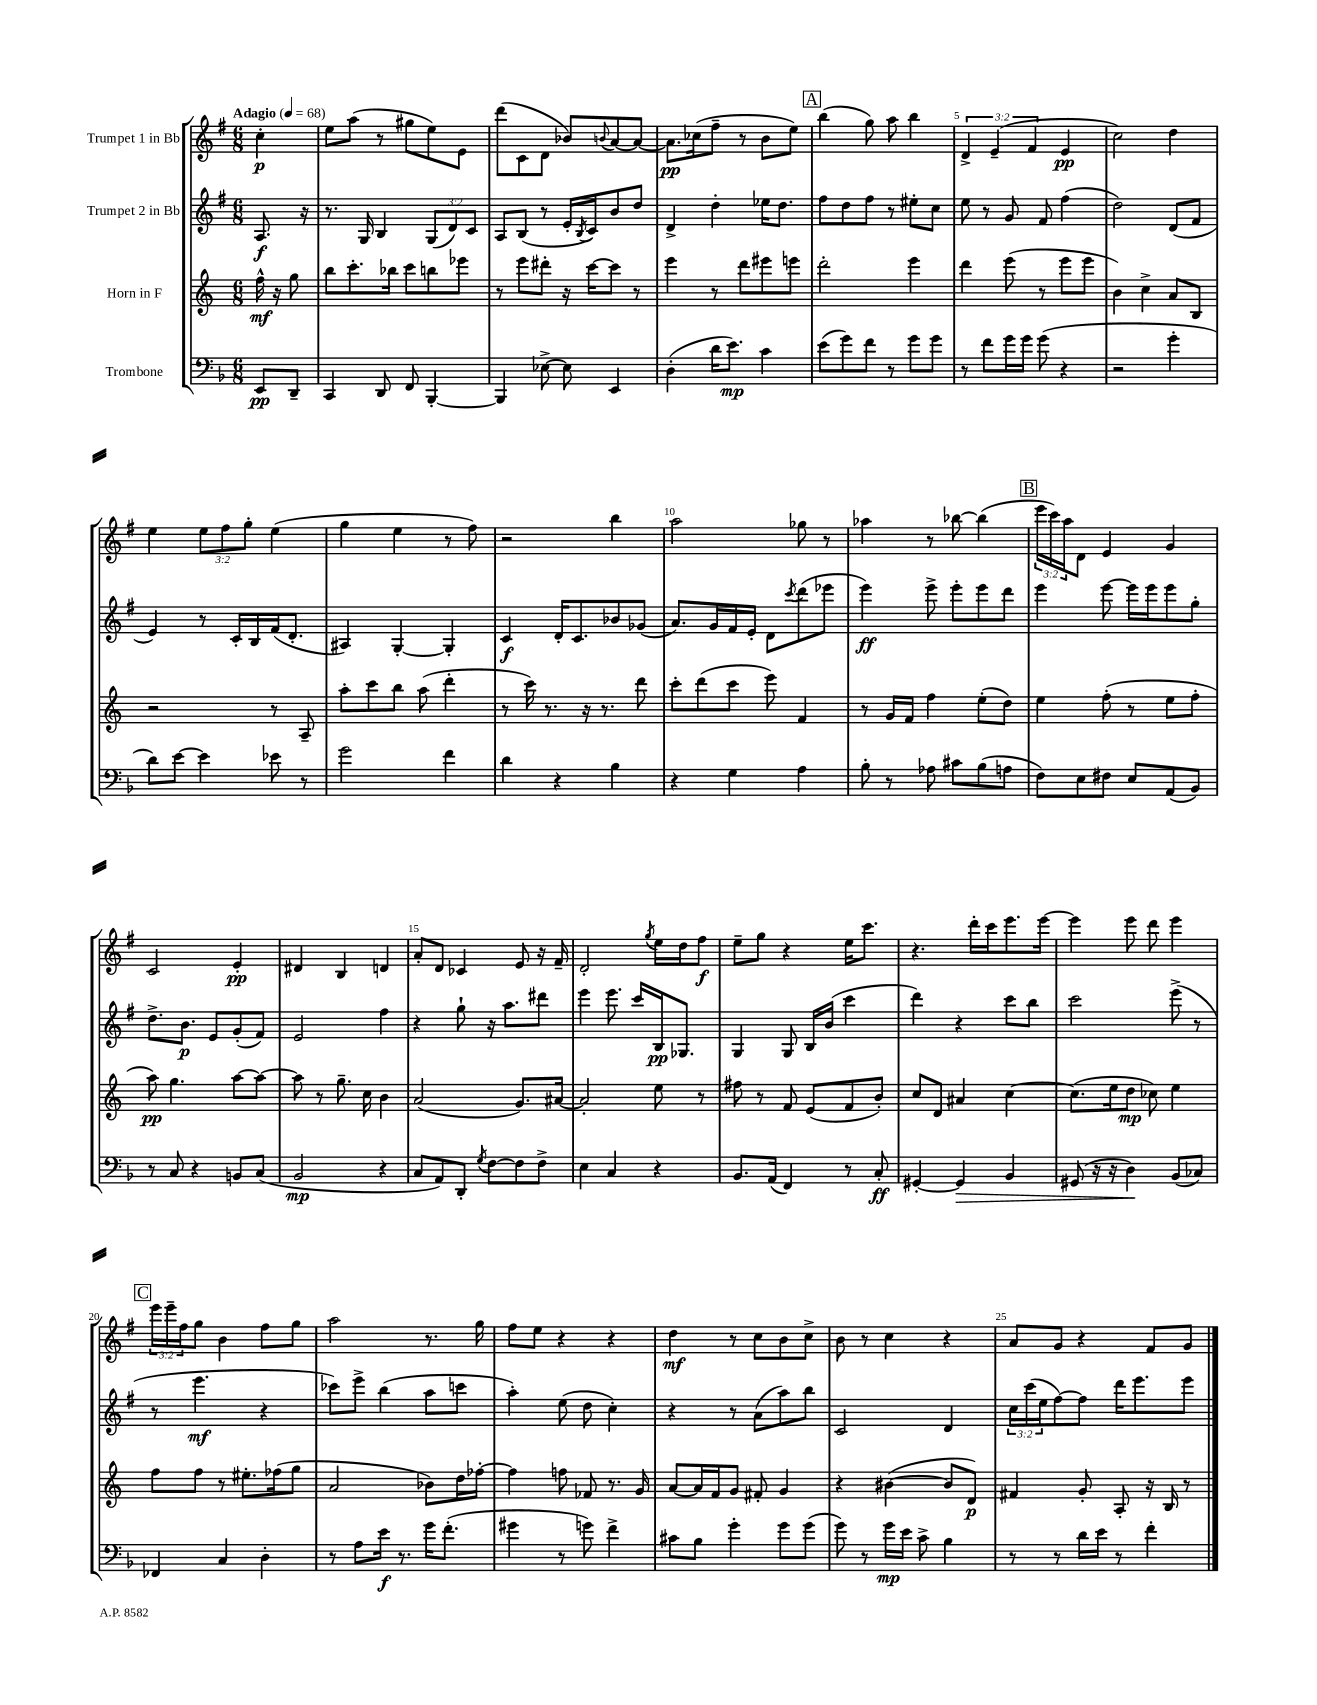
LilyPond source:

<<
\new StaffGroup <<
\new Staff = "s0" \with { instrumentName = "Trumpet 1 in Bb" } {
    \clef treble \key g \major \numericTimeSignature \time 6/8 \override Staff.TupletNumber.text = #tuplet-number::calc-fraction-text \partial 4 \tempo "Adagio" 4 = 68
    c''4-.\p |
    e''8 a''8( r8 gis''8 e''8) e'8 |
    d'''8( c'8 d'8 bes'8) \appoggiatura { b'8 } a'8~ a'8~ |
    a'8.\pp ces''16( fis''8-- r8 b'8 e''8) |
    \mark \markup { \box "A" } b''4( g''8) a''8 b''4 |
    \tuplet 3/2 { d'4-> e'4--( fis'4 } e'4\pp |
    c''2) d''4 |
    e''4 \tuplet 3/2 { e''8 fis''8 g''8-. } e''4( |
    g''4 e''4 r8 fis''8) |
    r2 b''4 |
    a''2 ges''8 r8 |
    aes''4 r8 bes''8~ bes''4( |
    \mark \markup { \box "B" } \tuplet 3/2 { e'''16 c'''16) a''16 } d'8 e'4 g'4 |
    c'2 e'4-.\pp |
    dis'4 b4 d'4 |
    a'8-. d'8 ces'4 e'8 r16 fis'16-- |
    d'2-. \acciaccatura { g''8 } e''16 d''16 fis''8\f |
    e''8-- g''8 r4 e''16 c'''8. |
    r4. d'''16-. c'''16 e'''8. e'''16~ |
    e'''4 e'''8 d'''8 e'''4 |
    \mark \markup { \box "C" } \tuplet 3/2 { e'''16 e'''16-- fis''16 } g''8 b'4 fis''8 g''8 |
    a''2 r8. g''16 |
    fis''8 e''8 r4 r4 |
    d''4\mf r8 c''8 b'8 c''8-> |
    b'8 r8 c''4 r4 |
    a'8 g'8 r4 fis'8 g'8 \bar "|." |
}
\new Staff = "s1" \with { instrumentName = "Trumpet 2 in Bb" } {
    \clef treble \key g \major \numericTimeSignature \time 6/8 \override Staff.TupletNumber.text = #tuplet-number::calc-fraction-text \partial 4
    a8.\f r16 |
    r8. g16 b4 \tuplet 3/2 { g8( d'8) c'8 } |
    a8 b8( r8 e'16-. \acciaccatura { b8 } c'16) b'8 d''8 |
    d'4-> d''4-. ees''16 d''8. |
    \mark \markup { \box "A" } fis''8 d''8 fis''8 r8 eis''8-. c''8 |
    e''8 r8 g'8 fis'8 fis''4( |
    d''2) d'8( fis'8 |
    e'4) r8 c'16-. b16 fis'16( d'8.-. |
    ais4) g4~-. g4-. |
    c'4\f d'16-. c'8. bes'8 ges'8( |
    a'8.) g'16 fis'16 e'16-. d'8 \acciaccatura { c'''8 } d'''8( ees'''8 |
    e'''4\ff) e'''8-> e'''8-. e'''8 d'''8 |
    \mark \markup { \box "B" } e'''4 e'''8~ e'''16 e'''16 e'''8 g''8-. |
    d''8.-> b'8.\p e'8 g'8-.( fis'8) |
    e'2 fis''4 |
    r4 g''8-! r16 a''8. dis'''8 |
    e'''4 e'''8. c'''16 b16\pp ges8. |
    g4 g8 b16 b'16( c'''4 |
    d'''4) r4 c'''8 b''8 |
    c'''2 e'''8->( r8 |
    \mark \markup { \box "C" } r8 e'''4.\mf r4 |
    ces'''8) e'''8-> b''4( a''8 c'''8 |
    a''4-.) e''8( d''8 c''4-.) |
    r4 r8 a'8( a''8) b''8 |
    c'2 d'4 |
    \tuplet 3/2 { c''16 c'''16( e''16 } fis''8~) fis''8 d'''16 e'''8. e'''8 \bar "|." |
}
\new Staff = "s2" \with { instrumentName = "Horn in F" } {
    \clef treble \key c \major \numericTimeSignature \time 6/8 \partial 4
    f''16-^\mf r16 g''8 |
    b''8 c'''8.-. bes''16 c'''8 b''8 ees'''8 |
    r8 e'''8 dis'''8-. r16 c'''16~ c'''8 r8 |
    e'''4 r8 d'''8 eis'''8 e'''8 |
    \mark \markup { \box "A" } d'''2-. e'''4 |
    d'''4 e'''8( r8 e'''8 e'''8 |
    b'4) c''4-> a'8 b8 |
    r2 r8 a8-- |
    a''8-. c'''8 b''8 a''8( d'''4-. |
    r8 c'''16) r8. r16 r8. d'''8 |
    c'''8-. d'''8( c'''8 e'''8) f'4 |
    r8 g'16 f'16 f''4 e''8-.( d''8) |
    \mark \markup { \box "B" } e''4 f''8-.( r8 e''8 f''8-. |
    a''8\pp) g''4. a''8~ a''8~ |
    a''8 r8 g''8.-- c''16 b'4 |
    a'2( g'8.) ais'16~ |
    ais'2-. e''8 r8 |
    fis''8 r8 f'8 e'8( f'8 b'8-.) |
    c''8 d'8 ais'4 c''4~ |
    c''8.( e''16 d''8\mp ces''8) e''4 |
    \mark \markup { \box "C" } f''8 f''8 r8 eis''8.-. fes''16( g''8 |
    a'2 bes'8) d''16 fes''16~-. |
    fes''4 f''8 fes'8 r8. g'16 |
    a'8~ a'16 f'16 g'8 fis'8-. g'4 |
    r4 bis'4~( bis'8 d'8\p) |
    fis'4 g'8-. a8-. r16 b16 r8 \bar "|." |
}
\new Staff = "s3" \with { instrumentName = "Trombone" } {
    \clef bass \key f \major \numericTimeSignature \time 6/8 \partial 4
    e,8\pp d,8-- |
    c,4 d,8 f,8 bes,,4~-. |
    bes,,4 ees8~-> ees8 e,4 |
    d4-.( d'16 e'8.\mp) c'4 |
    \mark \markup { \box "A" } e'8( g'8) f'8 r8 g'8 g'8 |
    r8 f'8 g'16 g'16 g'8( r4 |
    r2 g'4-. |
    d'8) e'8~ e'4 ees'8 r8 |
    g'2 f'4 |
    d'4 r4 bes4 |
    r4 g4 a4 |
    bes8-. r8 aes8 cis'8 bes8( a8 |
    \mark \markup { \box "B" } f8) e8 fis8 e8 a,8( bes,8) |
    r8 c8 r4 b,8 c8( |
    bes,2\mp r4 |
    c8 a,8) d,8-. \acciaccatura { g8 } f8~ f8 f8-> |
    e4 c4 r4 |
    bes,8. a,16( f,4) r8 c8-.\ff |
    gis,4~-. gis,4\> bes,4 |
    gis,8( r16 r16 d4\!) bes,8( ces8) |
    \mark \markup { \box "C" } fes,4 c4 d4-. |
    r8 a8 e'16\f r8. g'16 f'8.-.( |
    gis'4 r8 g'8) f'4-> |
    cis'8 bes8 g'4-. g'8 g'8( |
    g'8) r8 g'16\mp e'16 c'8-> bes4 |
    r8 r8 d'16 e'16 r8 f'4-. \bar "|." |
}
>>
>>
\layout { \context { \Score \override BarNumber.break-visibility = ##(#f #t #t) barNumberVisibility = #(every-nth-bar-number-visible 5) } }
